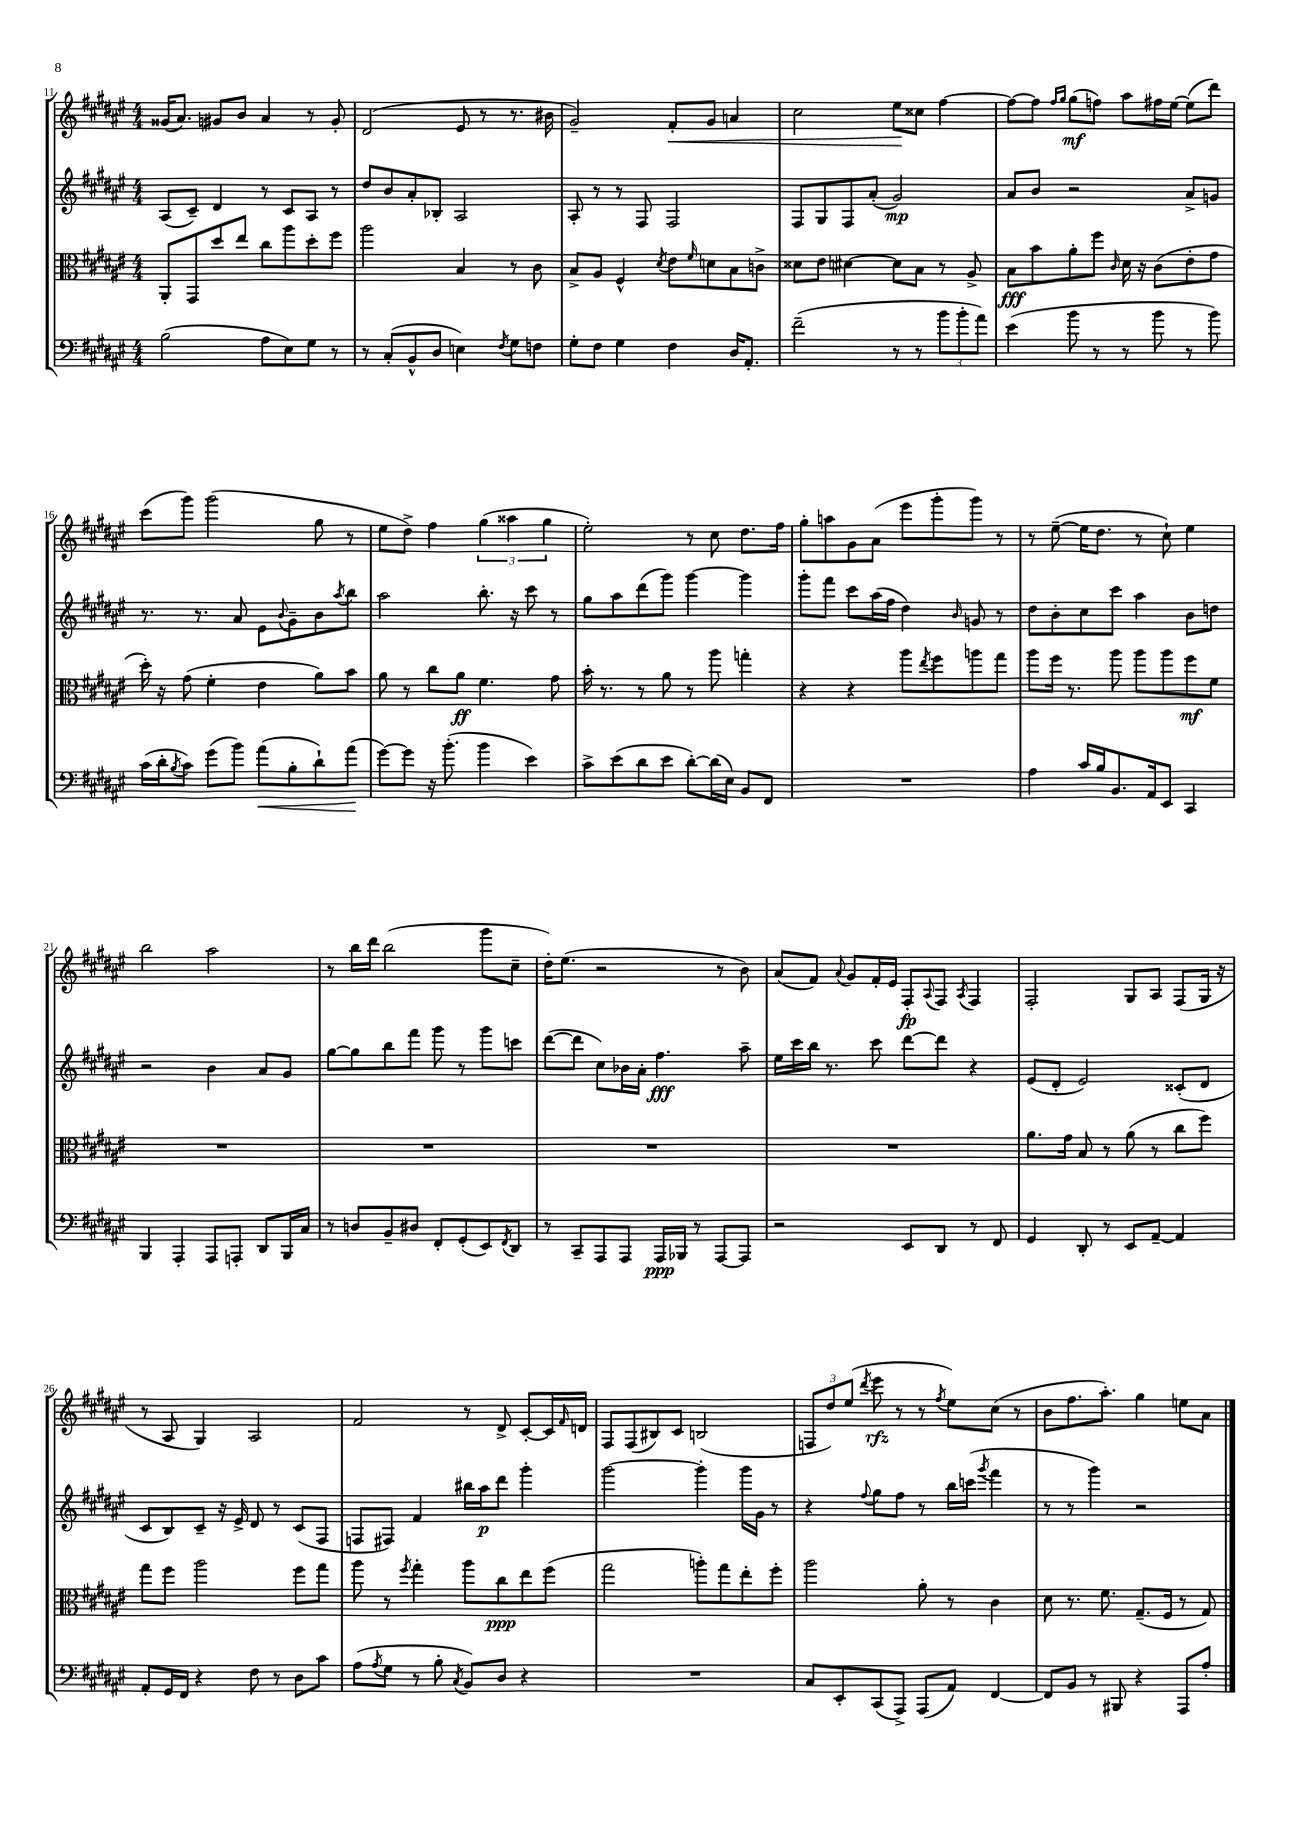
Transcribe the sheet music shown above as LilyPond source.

<<
\new StaffGroup <<
\new Staff = "s0" {
    \clef treble \key fis \major \numericTimeSignature \time 4/4
    gisis'16( ais'8.) gis'8 b'8 ais'4 r8 gis'8-. |
    dis'2( eis'8 r8 r8. bis'16 |
    gis'2--) fis'8-.\< gis'8 a'4 |
    cis''2 eis''8\! cisis''8 fis''4~ |
    fis''8~ fis''8 \grace { fis''16 gis''16 } gis''8\mf( f''8) ais''8 fis''16 eis''16~ eis''8( dis'''8) |
    cis'''8( gis'''8) gis'''2( gis''8 r8 |
    eis''8 dis''8->) fis''4 \tuplet 3/2 { gis''4( aisis''4 gis''4 } |
    eis''2-.) r8 cis''8 dis''8. fis''16 |
    gis''8-. a''8 gis'8 ais'8( eis'''8 gis'''8-. gis'''8) r8 |
    r8 eis''8~--( eis''16 dis''8. r8 cis''8-!) eis''4 |
    b''2 ais''2 |
    r8 b''16 dis'''16 b''2( gis'''8 cis''8-- |
    dis''16-.) eis''8.( r2 r8 b'8) |
    ais'8( fis'8) \appoggiatura { ais'8 } gis'8 fis'16-. eis'16 fis8-.\fp \appoggiatura { ais8 } fis8 \acciaccatura { ais8 } fis4 |
    fis2-. gis8 ais8 fis8( gis16 r16 |
    r8 ais8 gis4) ais2 |
    fis'2 r8 dis'8-> cis'8~-. cis'16 \grace { fis'16 } d'16 |
    fis8 fis8( bis8) cis'8 b2( |
    \tuplet 3/2 { f8 dis''8) eis''8( } \acciaccatura { dis'''8 } eis'''8\rfz r8 r8 \acciaccatura { fis''8 } eis''8) cis''8( r8 |
    b'8 fis''8. ais''8.-.) gis''4 e''8 ais'8 \bar "|." |
}
\new Staff = "s1" {
    \clef treble \key fis \major \numericTimeSignature \time 4/4
    ais8( cis'8--) dis'4 r8 cis'8 ais8 r8 |
    dis''8 b'8 ais'8-. bes8-. ais2 |
    ais8-. r8 r8 fis8 fis2 |
    fis8 gis8 fis8 ais'8-.( gis'2\mp) |
    ais'8 b'8 r2 ais'8-> g'8 |
    r8. r8. ais'8 eis'8 \appoggiatura { b'8 } gis'8-- b'8 \acciaccatura { ais''8 } b''8 |
    ais''2 b''8.-. r16 cis'''8 r8 |
    gis''8 ais''8 dis'''8( gis'''8) gis'''4~ gis'''4 |
    gis'''8-. fis'''8 cis'''8 ais''16( fis''16 dis''4) \grace { b'16 } g'8 r8 |
    dis''8 b'8-. cis''8 cis'''8 ais''4 b'8 d''8 |
    r2 b'4 ais'8 gis'8 |
    gis''8~ gis''8 b''8 fis'''8 gis'''8 r8 gis'''8 c'''8 |
    dis'''8~( dis'''8 cis''8) bes'16 ais'16-. fis''4.\fff ais''8-- |
    eis''16 cis'''16 b''16 r8. cis'''8 dis'''8~ dis'''8 r4 |
    eis'8( dis'8-. eis'2) cisis'8-.( dis'8 |
    cis'8 b8) cis'8-- r16 eis'16-> dis'8 r8 cis'8( fis8 |
    f8 fis8) fis'4 bis''16 ais''16\p dis'''8 gis'''4-. |
    gis'''2~ gis'''4-. gis'''16 gis'16 r8 |
    r4 \appoggiatura { fis''8 } gis''8 fis''8 r8 b''16 c'''16( \acciaccatura { gis'''8 } fis'''4 |
    r8 r8 gis'''4) r2 \bar "|." |
}
\new Staff = "s2" {
    \clef alto \key fis \major \numericTimeSignature \time 4/4
    ais,8-. gis,8 dis''8 eis''8 cis''8 ais''8 dis''8-. fis''8 |
    ais''2 b4 r8 cis'8 |
    b8-> ais8 fis4-^ \acciaccatura { dis'8 } eis'8 \grace { fis'16 } d'8 b8 c'8-> |
    disis'8 eis'8 dis'4~ dis'8 b8 r8 ais8-> |
    b8\fff b'8 ais'8-. fis''8 \grace { cis'16 } dis'16 r16 cis'8( eis'8-. gis'8 |
    dis''16-.) r16 gis'8( fis'4-. eis'4 ais'8) b'8 |
    ais'8 r8 cis''8 ais'8\ff fis'4. gis'8 |
    b'16-. r8. r8 ais'8 r8 ais''8 g''4-. |
    r4 r4 ais''8 \acciaccatura { eis''8 } fis''8 a''8 gis''8 |
    ais''8 fis''16 r8. ais''8 ais''8 ais''8 fis''8\mf fis'8 |
    R1 |
    R1 |
    R1 |
    R1 |
    ais'8. gis'16 b8 r8 ais'8( r8 cis''8 fis''8) |
    gis''8 fis''8 ais''2 fis''8 gis''8 |
    ais''8 r8 \acciaccatura { fis''8 } gis''4-. ais''8 cis''8\ppp eis''8 fis''8( |
    gis''2 a''8-.) gis''8 eis''8-. fis''8-. |
    ais''2 ais'8-. r8 cis'4 |
    dis'8 r8. fis'8. gis8.--( fis16 r8 gis8) \bar "|." |
}
\new Staff = "s3" {
    \clef bass \key fis \major \numericTimeSignature \time 4/4
    b2( ais8 eis8) gis8 r8 |
    r8 cis8-.( b,8-^ dis8 e4) \acciaccatura { fis8 } gis8 f8 |
    gis8-. fis8 gis4 fis4 dis16 ais,8.-. |
    fis'2--( r8 r8 \tuplet 3/2 { b'8 b'8-. ais'8) } |
    eis'4( b'8 r8 r8 b'8 r8 b'8) |
    cis'16( dis'16-. \acciaccatura { b8 } cis'8) gis'8( b'8) ais'8\<( b8-. dis'8-!) ais'8\!( |
    gis'8~) gis'8 r16 b'8.-.( b'4 eis'4) |
    cis'8-> eis'8( dis'8 eis'8 dis'8~-.) dis'16( eis16) b,8 fis,8 |
    R1 |
    ais4 cis'16 b16 b,8. ais,16 eis,8 cis,4 |
    b,,4 ais,,4-. ais,,8 a,,8-. dis,8 b,,16 cis16 |
    r8 d8 b,8-- dis8 fis,8-. gis,8-.( eis,8) \acciaccatura { fis,8 } dis,8 |
    r8 cis,8-- ais,,8 ais,,8 ais,,16\ppp bes,,16 r8 ais,,8~ ais,,8 |
    r2 eis,8 dis,8 r8 fis,8 |
    gis,4 dis,8-. r8 eis,8 ais,8~-- ais,4 |
    ais,8-. gis,16 fis,16 r4 fis8 r8 dis8 cis'8 |
    ais8( \acciaccatura { ais8 } gis8 r8 b8-. \acciaccatura { cis8 } b,8) dis8 r4 |
    R1 |
    cis8 eis,8-. cis,8( ais,,8->) ais,,8( ais,8) fis,4~ |
    fis,8 b,8 r8 bis,,8 r4 ais,,8 ais8-. \bar "|." |
}
>>
>>
\layout { \context { \Score currentBarNumber = #11 } }
